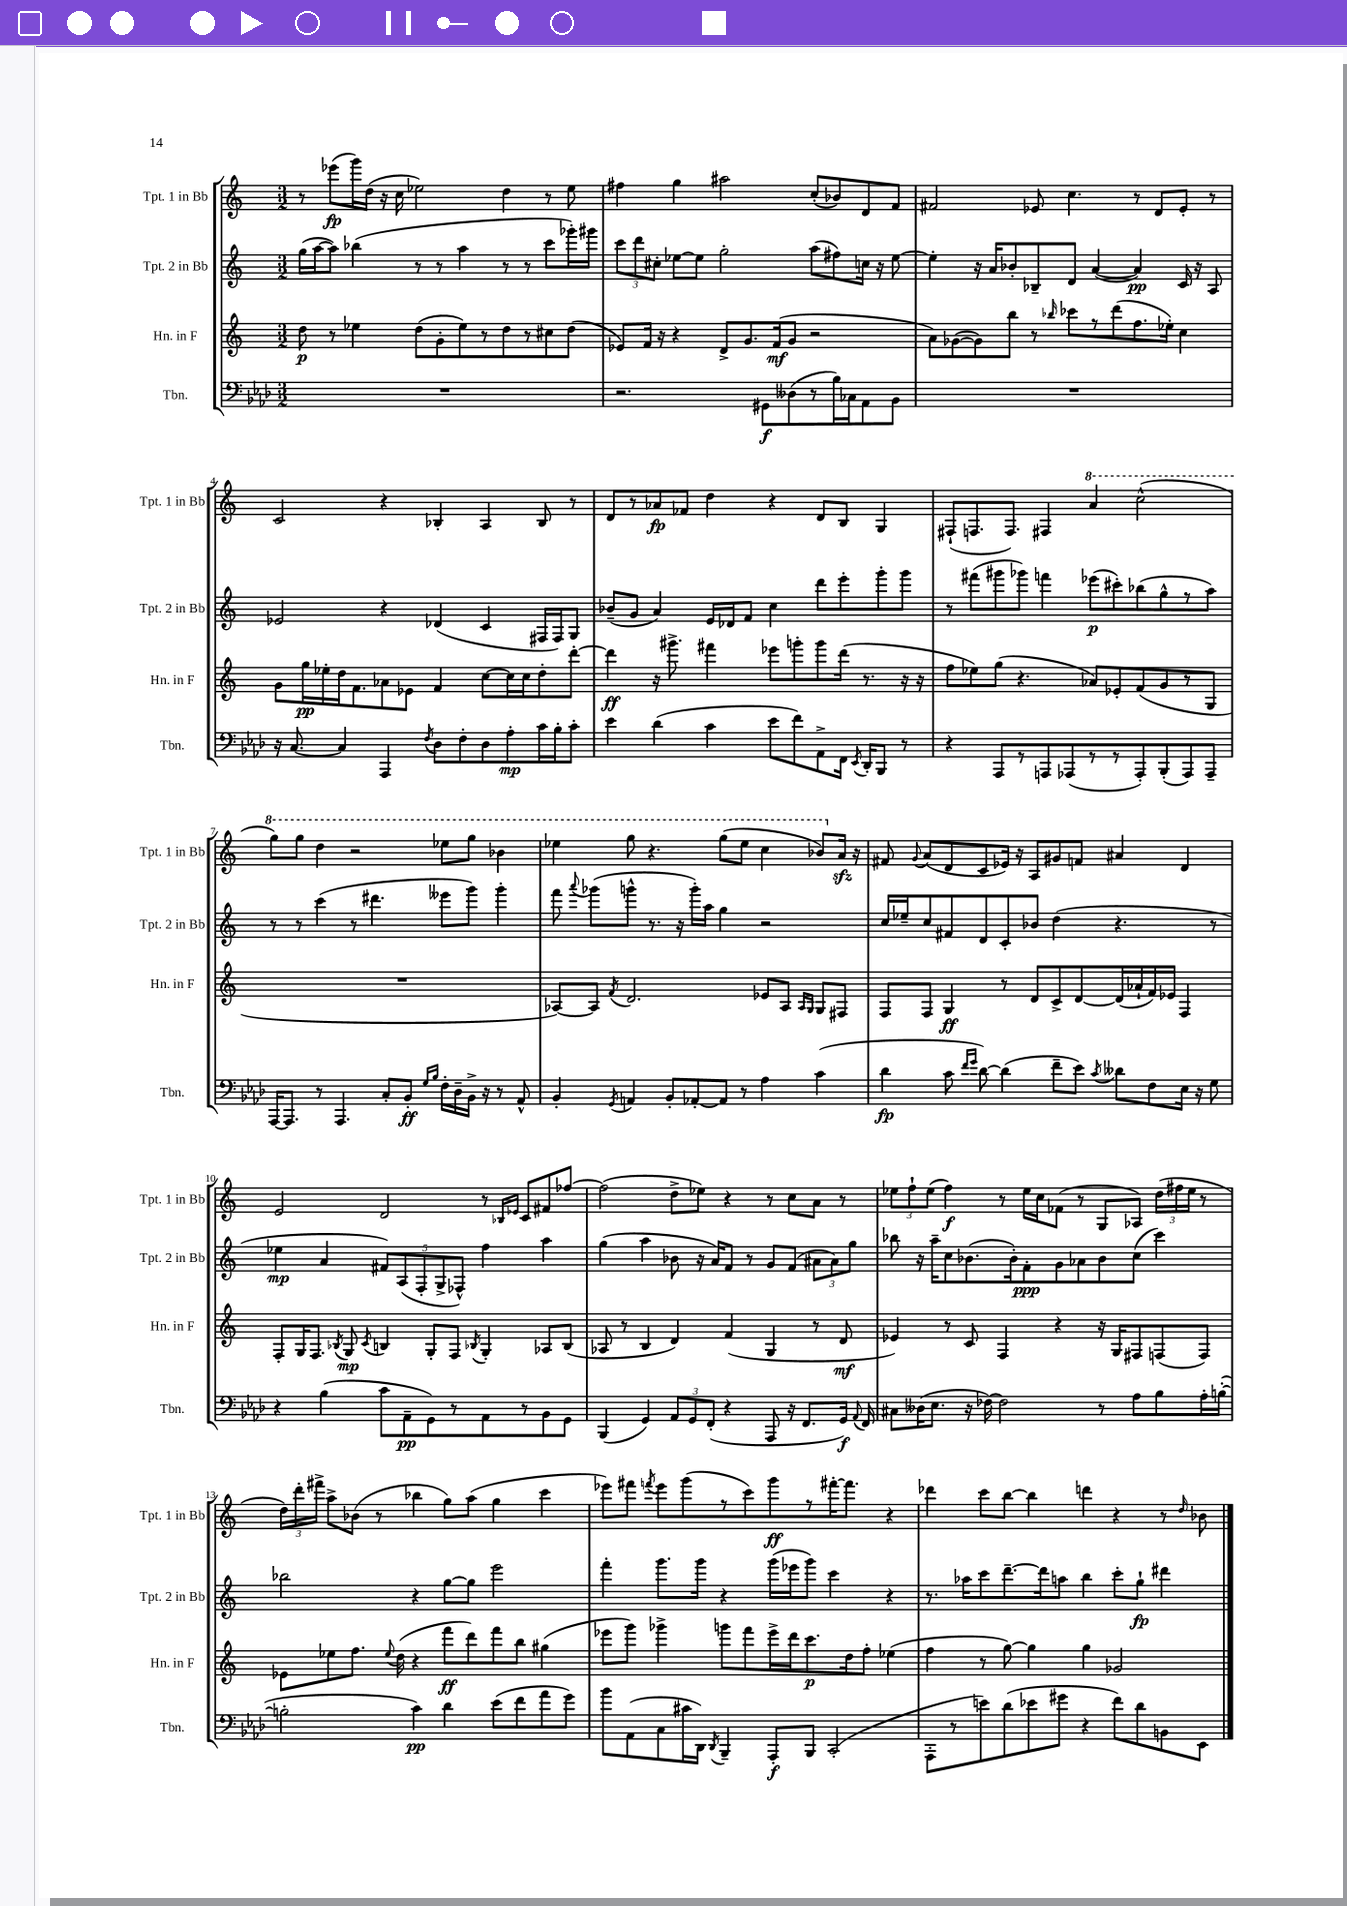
<<
\new StaffGroup <<
\new Staff = "s0" \with { instrumentName = "Tpt. 1 in Bb" shortInstrumentName = "Tpt. 1 in Bb" } {
    \clef treble \key c \major \numericTimeSignature \time 3/2
    \autoBeamOff r8 ees'''8[\fp( g'''16) d''16]( r16 c''16 ees''2) d''4 r8 ees''8 |
    fis''4 g''4 ais''2 c''8[-.( bes'8) d'8 f'8] |
    fis'2 ees'8 c''4. r8 d'8[ ees'8]-. r8 |
    c'2 r4 bes4-. a4 bes8 r8 |
    d'8[ r8 aes'8\fp fes'8] d''4 r4 d'8[ b8] g4 |
    fis8[-!( f8. f8.]) fis4 \ottava #1 a''4 c'''2-^( |
    g'''8[) g'''8] d'''4 r2 ees'''8[ g'''8] bes''4 |
    ees'''4 g'''8 r4. g'''8[( ees'''8] c'''4 bes''8[) \ottava #0 a'16]\sfz r16 |
    fis'8 \appoggiatura { g'8 } a'8[( d'8 c'8 ees'16]) r16 a8[ gis'8 f'8] ais'4 d'4 |
    e'2 d'2 r8 \grace { bes16[ ees'16] } c'8[ fis'8 fes''8]~ |
    fes''2( d''8[-> ees''8]) r4 r8 c''8[ a'8] r8 |
    \tuplet 3/2 { ees''8[ f''8-! ees''8]( } f''4\f) r8 ees''16[ c''16 fes'8]( r8 g8[ aes8]) \tuplet 3/2 { d''16[( fis''16 ees''16] } r8 |
    \tuplet 3/2 { d''16[) d'''16-. fis'''16]-> } a''8[-> bes'8]( r8 bes''4 g''8[) a''8]( g''4 c'''4 |
    ees'''8[) fis'''8] \acciaccatura { f'''8 } ees'''8[ g'''8( r8 c'''8) g'''8\ff r8 fis'''16~-. fis'''8.] r4 |
    des'''4 c'''8[ b''8]~ b''4 d'''4 r4 r8 \grace { d''16 } bes'8 \bar "|." |
}
\new Staff = "s1" \with { instrumentName = "Tpt. 2 in Bb" shortInstrumentName = "Tpt. 2 in Bb" } {
    \clef treble \key c \major \numericTimeSignature \time 3/2
    \autoBeamOff g''16[( a''16~ a''8]) bes''4( r8 r8 a''4 r8 r8 c'''8[ ges'''16-.) gis'''16] |
    \tuplet 3/2 { c'''8[ d'''8 cis''8]-. } ees''8[~ ees''8] g''2-. a''8[( fis''8) c''16] r16 ees''8~ |
    ees''4-. r16 a'16[ bes'8-. bes8-- d'8] a'4~( a'4\pp) c'16 r16 a8 |
    ees'2 r4 des'4( c'4 fis16[ fis16) g8] |
    bes'8[--( g'8] a'4) e'16[ des'16 f'8] c''4 d'''8[ e'''8-. g'''8-. g'''8] |
    r8 fis'''8[( gis'''8 ges'''8]) f'''4 ees'''8[\p( cis'''8-.) bes''8( g''8-^ r8 a''8]) |
    r8 r8 c'''4( r8 dis'''4. eeses'''8[ g'''8]) g'''4-. |
    f'''8 \appoggiatura { a'''8 } ges'''8[( g'''8]-^ r8. r16 g'''16[-.) a''16] g''4 r2 |
    c''16[ ees''16-- c''8 fis'8 d'8 c'8-. bes'8] d''4( r4. r8 |
    ees''4\mp a'4 \tuplet 5/4 { fis'8[) a8( f8-. g8-> fes8]-^) } f''4 a''4 |
    g''4( a''4 bes'8 r16 a'16[) f'8] r8 g'8[ f'8]( \tuplet 3/2 { ais'8[ ais'8) g''8] } |
    bes''8 r16 a''16[-- c''8 bes'8.( bes'16-.) f'8-.\ppp g'8 aes'8 bes'8 c''8]( c'''4) |
    bes''2 r4 g''8[~ g''8] e'''2 |
    f'''4-. g'''8.[ g'''16] r4 g'''16[( ees'''16 g'''8]) c'''4 r4 |
    r8. aes''16[ c'''8 d'''8.~-- d'''16 a''8] b''4 c'''8[-. g''8]-!\fp dis'''4 \bar "|." |
}
\new Staff = "s2" \with { instrumentName = "Hn. in F" shortInstrumentName = "Hn. in F" } {
    \clef treble \key c \major \numericTimeSignature \time 3/2
    \autoBeamOff d''8\p r8 ees''4 d''8[( g'8-. ees''8) r8 d''8 r8 cis''8 d''8]( |
    ees'8[) f'16] r16 r4 d'8[-> g'8. f'16\mf( g'8] r2 |
    a'8[) ges'8~( ges'8) b''8] r8 \grace { bes''16 } ces'''8[ r8 d'''8( f''8. ees''16]-.) c''4 |
    g'8[ g''16\pp ees''16-. d''16 f'8. aes'8 ees'8] f'4 c''8[~ c''16 c''16 d''8-. d'''8]~-. |
    d'''4\ff r16 gis'''8.-> fis'''4 ees'''8[ g'''8-. g'''8 d'''16]( r8. r16 r16 |
    f''8[ ees''8) g''8]( r4. aes'8[) ees'8-. f'8( g'8 r8 g8] |
    R1. |
    aes8[~) aes8] \acciaccatura { f'8 } d'2. ees'8[ aes8] \grace { aes16[ g16] } g8[ fis8] |
    f8[ f8] g4\ff r8 d'8[ c'8-> d'8~ d'16( aes'16-! f'16) ees'16] f4 |
    f8[-. g16 f8.] \acciaccatura { bes8 } g8\mp \acciaccatura { c'8 } b4 g8[-. f8] \acciaccatura { bes8 } g4-. aes8[ bes8]( |
    aes8 r8 b4 d'4) f'4( g4 r8 d'8\mf |
    ees'4) r8 c'8 f4 r4 r16 g16[ fis8 f8( f8]) |
    ees'8[ ees''8 f''8.] \appoggiatura { ees''8 } d''16( r4 f'''8[\ff d'''8) f'''8 b''8] gis''4( |
    ees'''8[ g'''8]) ges'''4-> g'''8[ f'''8 ees'''16-> d'''16 c'''8.\p d''16 f''8]-. ees''4( |
    f''4 r8 g''8~) g''4 g''4 ges'2 \bar "|." |
}
\new Staff = "s3" \with { instrumentName = "Tbn." shortInstrumentName = "Tbn." } {
    \clef bass \key aes \major \numericTimeSignature \time 3/2
    \autoBeamOff R1. |
    r2. gis,8[\f deses8( r8 bes16) ces16 aes,8 bes,8] |
    R1. |
    r16 c8.~ c4 aes,,4 \acciaccatura { f8 } des8[ f8-. des8 aes8-.\mp c'16 bes16-. c'8]-. |
    ees'4 des'4( c'4 ees'8[ f'8) aes,8-> f,16] \acciaccatura { ees,8 } des,16[-. bes,,8] r8 |
    r4 aes,,8[ r8 a,,8 aes,,8( r8 r8 aes,,8-.) bes,,8-.( aes,,8) aes,,8]-- |
    aes,,16[~ aes,,8.] r8 aes,,4. c8[-. bes,8]-.\ff \grace { g16[ bes16] } f16[-. des16-- bes,16]-> r16 r8 aes,8-^ |
    bes,4-. \acciaccatura { g,8 } a,4 bes,8[-. aes,8~-. aes,8] r8 aes4 c'4( |
    des'4\fp c'8 \grace { f'16[ g'16] } des'8~) des'4( f'8[-- ees'8]) \acciaccatura { c'8 } deses'8[ f8 ees16] r16 g8 |
    r4 bes4( c'8[ aes,8--\pp g,8) r8 aes,8 r8 bes,8 g,8] |
    bes,,4( g,4) \tuplet 3/2 { aes,8[ g,8 f,8]-.( } r4 aes,,8 r16 f,8.[ g,16]\f) \appoggiatura { aes,8 } f,16 |
    cis8[ deses16( ees8.] r16 fes16~) fes2 r8 aes8[ bes8 aes16-. b16]~-.( |
    b2-. c'4\pp) des'4 ees'8[( f'8 aes'8 g'8]) |
    bes'8[ aes,8( c8 cis'16 des,16]) \acciaccatura { des,8 } bes,,4-- aes,,8[-.\f bes,,8] c,2-.( |
    aes,,8[-. r8 e'8) des'8( ees'8 gis'8] r4 f'8[) des'8 b,8 ees,8] \bar "|." |
}
>>
>>
